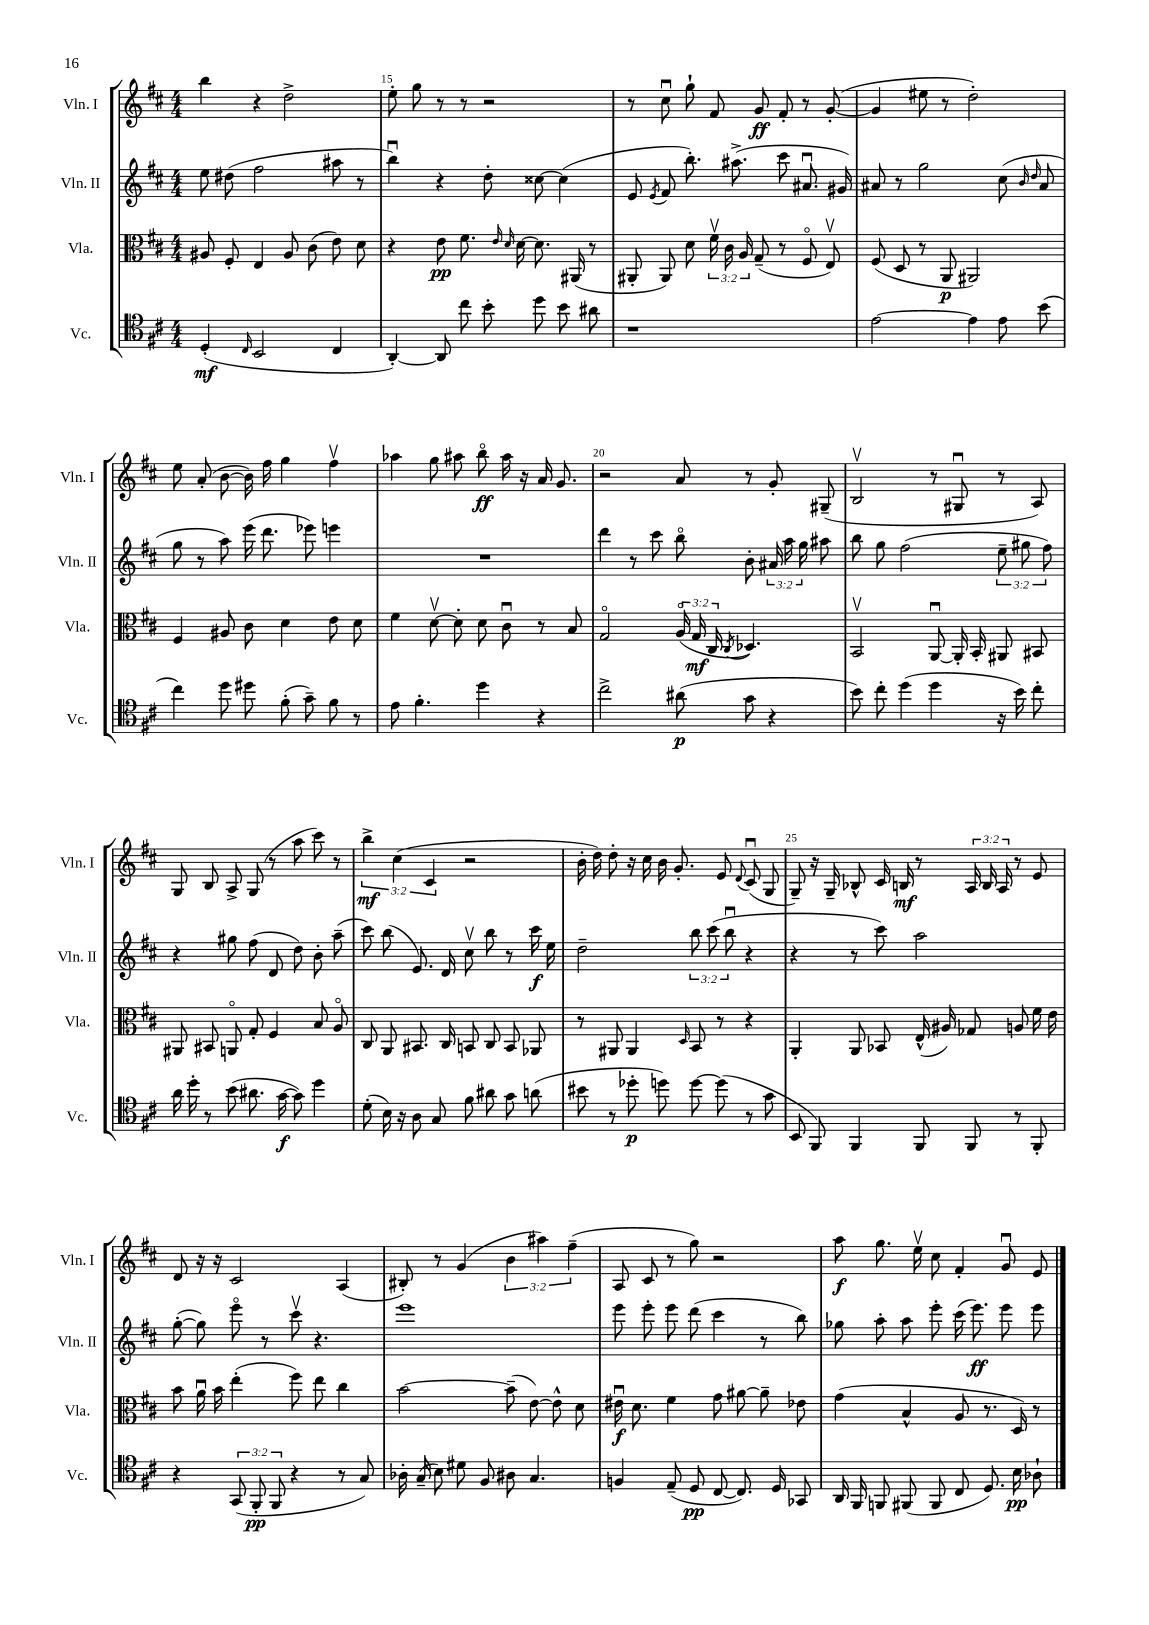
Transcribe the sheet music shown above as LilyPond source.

<<
\new StaffGroup <<
\new Staff = "s0" \with { instrumentName = "Vln. I" shortInstrumentName = "Vln. I" } {
    \clef treble \key d \major \numericTimeSignature \time 4/4 \override Staff.TupletNumber.text = #tuplet-number::calc-fraction-text
    \autoBeamOff b''4 r4 d''2-> |
    e''8-. g''8 r8 r8 r2 |
    r8 cis''8\downbow g''8-! fis'8 g'8\ff fis'8-. r8 g'8~-.( |
    g'4 eis''8 r8 d''2-.) |
    e''8 a'8-.( b'8~ b'16) fis''16 g''4 fis''4\upbow |
    aes''4 g''8 ais''8 b''8\flageolet\ff ais''16 r16 a'16 g'8. |
    r2 a'8 r8 g'8-. gis8--( |
    b2\upbow r8 gis8\downbow r8 a8) |
    g8 b8 a8-> g8( r8 a''8 cis'''8) r8 |
    \tuplet 3/2 { b''4->\mf cis''4( cis'4 } r2 |
    b'16-. d''16) d''8-. r16 cis''16 b'16 g'8.-. e'8 \appoggiatura { d'8 } cis'8\downbow( g8 |
    g8--) r16 g16-- bes8-^ cis'16 b16\mf r8 \tuplet 3/2 { a16 b16 a16 } r8 e'8 |
    d'8 r16 r16 cis'2 a4( |
    bis8-.) r8 g'4( \tuplet 3/2 { b'4 ais''4) fis''4--( } |
    a8 cis'8 r8 g''8) r2 |
    a''8\f g''8. e''16\upbow cis''8 fis'4-. g'8\downbow e'8 \bar "|." |
}
\new Staff = "s1" \with { instrumentName = "Vln. II" shortInstrumentName = "Vln. II" } {
    \clef treble \key d \major \numericTimeSignature \time 4/4 \override Staff.TupletNumber.text = #tuplet-number::calc-fraction-text
    \autoBeamOff e''8 dis''8( fis''2 ais''8 r8 |
    b''4\downbow) r4 d''8-. cisis''8~ cisis''4( |
    e'8 \acciaccatura { e'8 } fis'8 b''8.-.) ais''8.->( cis'''8 ais'8.\downbow gis'16) |
    ais'8 r8 g''2 cis''8( \grace { b'16 d''16 } ais'8 |
    g''8 r8 a''8) e'''16( d'''8. ees'''8) e'''4 |
    R1 |
    d'''4 r8 cis'''8 b''8\flageolet b'8-. \tuplet 3/2 { ais'16 a''16 g''16 } ais''8 |
    b''8 g''8 fis''2( \tuplet 3/2 { e''8-- gis''8 fis''8) } |
    r4 gis''8 fis''8( d'8 d''8) b'8-. a''8--( |
    cis'''8) b''8( e'8.) d'16 cis''8\upbow b''8 r8 cis'''16\f e''16 |
    d''2-- \tuplet 3/2 { b''8 cis'''8( b''8\downbow } r4 |
    r4 r8 cis'''8) a''2 |
    g''8~-.( g''8) e'''8\flageolet r8 cis'''8\upbow r4. |
    e'''1 |
    e'''8 e'''8-. e'''8 d'''8( cis'''4 r8 b''8) |
    ges''8 a''8-. a''8 e'''8-. cis'''16( e'''8.\ff) e'''8 e'''8 \bar "|." |
}
\new Staff = "s2" \with { instrumentName = "Vla." shortInstrumentName = "Vla." } {
    \clef alto \key d \major \numericTimeSignature \time 4/4 \override Staff.TupletNumber.text = #tuplet-number::calc-fraction-text
    \autoBeamOff ais8 fis8-. e4 ais8 cis'8( e'8) d'8 |
    r4 e'8\pp fis'8. \grace { e'16 d'16 } d'16~ d'8. ais,16( r8 |
    ais,8-. ais,8) d'8 \tuplet 3/2 { fis'16\upbow cis'16 a16 } g8--( r8 fis8\flageolet e8\upbow) |
    fis8( d8 r8 a,8\p ais,2) |
    fis4 ais8 cis'8 d'4 e'8 d'8 |
    fis'4 d'8~\upbow d'8-. d'8 cis'8\downbow r8 b8 |
    g2\flageolet \tuplet 3/2 { a16\flageolet( g16\mf cis16 } \acciaccatura { cis8 } des4.) |
    b,2\upbow a,8~\downbow a,16-. b,16-. ais,8 bis,8 |
    ais,8 bis,8 a,8\flageolet g8-. fis4 b8 a8\flageolet |
    cis8 a,8 bis,8. cis16 b,8 cis8 b,8 aes,8 |
    r8 ais,8 ais,4 \grace { d16 } b,8 r8 r4 |
    a,4-. a,8 bes,8 e16-^( ais16) ges8 a8 fis'16 e'16 |
    b'8 a'16\downbow b'16 e''4-.( fis''8) e''8 cis''4 |
    b'2~ b'8--( e'8~) e'8-^ d'8 |
    eis'16\downbow\f d'8. fis'4 g'8 ais'8~ ais'8-- ees'8 |
    g'4( b4-^ a8 r8. d16) r8 \bar "|." |
}
\new Staff = "s3" \with { instrumentName = "Vc." shortInstrumentName = "Vc." } {
    \clef tenor \key d \major \numericTimeSignature \time 4/4 \override Staff.TupletNumber.text = #tuplet-number::calc-fraction-text
    \autoBeamOff d4-.\mf( \grace { cis16 } b,2 cis4 |
    a,4~-.) a,8 cis''8 b'8-. d''8 b'8 ais'8 |
    r1 |
    e'2~ e'4 e'8 b'8( |
    cis''4) d''8 dis''8 fis'8-.( g'8--) fis'8 r8 |
    e'8 fis'4.-. d''4 r4 |
    cis''2-> ais'8\p( g'8 r4 |
    b'8) cis''8-. d''4( d''4 r16 b'16) cis''8-. |
    a'16 d''16-. r8 b'8( ais'8. g'16~\f g'8) d''4 |
    d'8-.( b16) r16 a8 g8 fis'8 ais'8 g'8 a'8( |
    bis'8 r8 des''8-.\p d''8) d''8~ d''8( r8 g'8 |
    b,8 fis,8) fis,4 fis,8 fis,8 r8 fis,8-. |
    r4 \tuplet 3/2 { g,8( fis,8-.\pp fis,8 } r4 r8 g8) |
    aes16-. g16--( b8) dis'8 fis8 ais8 g4. |
    f4 e8--( d8\pp cis8~ cis8.) d16 ges,8 |
    a,16 fis,16 f,8 fis,8( fis,8 cis8 d8.) b16\pp aes8-! \bar "|." |
}
>>
>>
\layout { \context { \Score currentBarNumber = #14 \override BarNumber.break-visibility = ##(#f #t #t) barNumberVisibility = #(every-nth-bar-number-visible 5) } }
